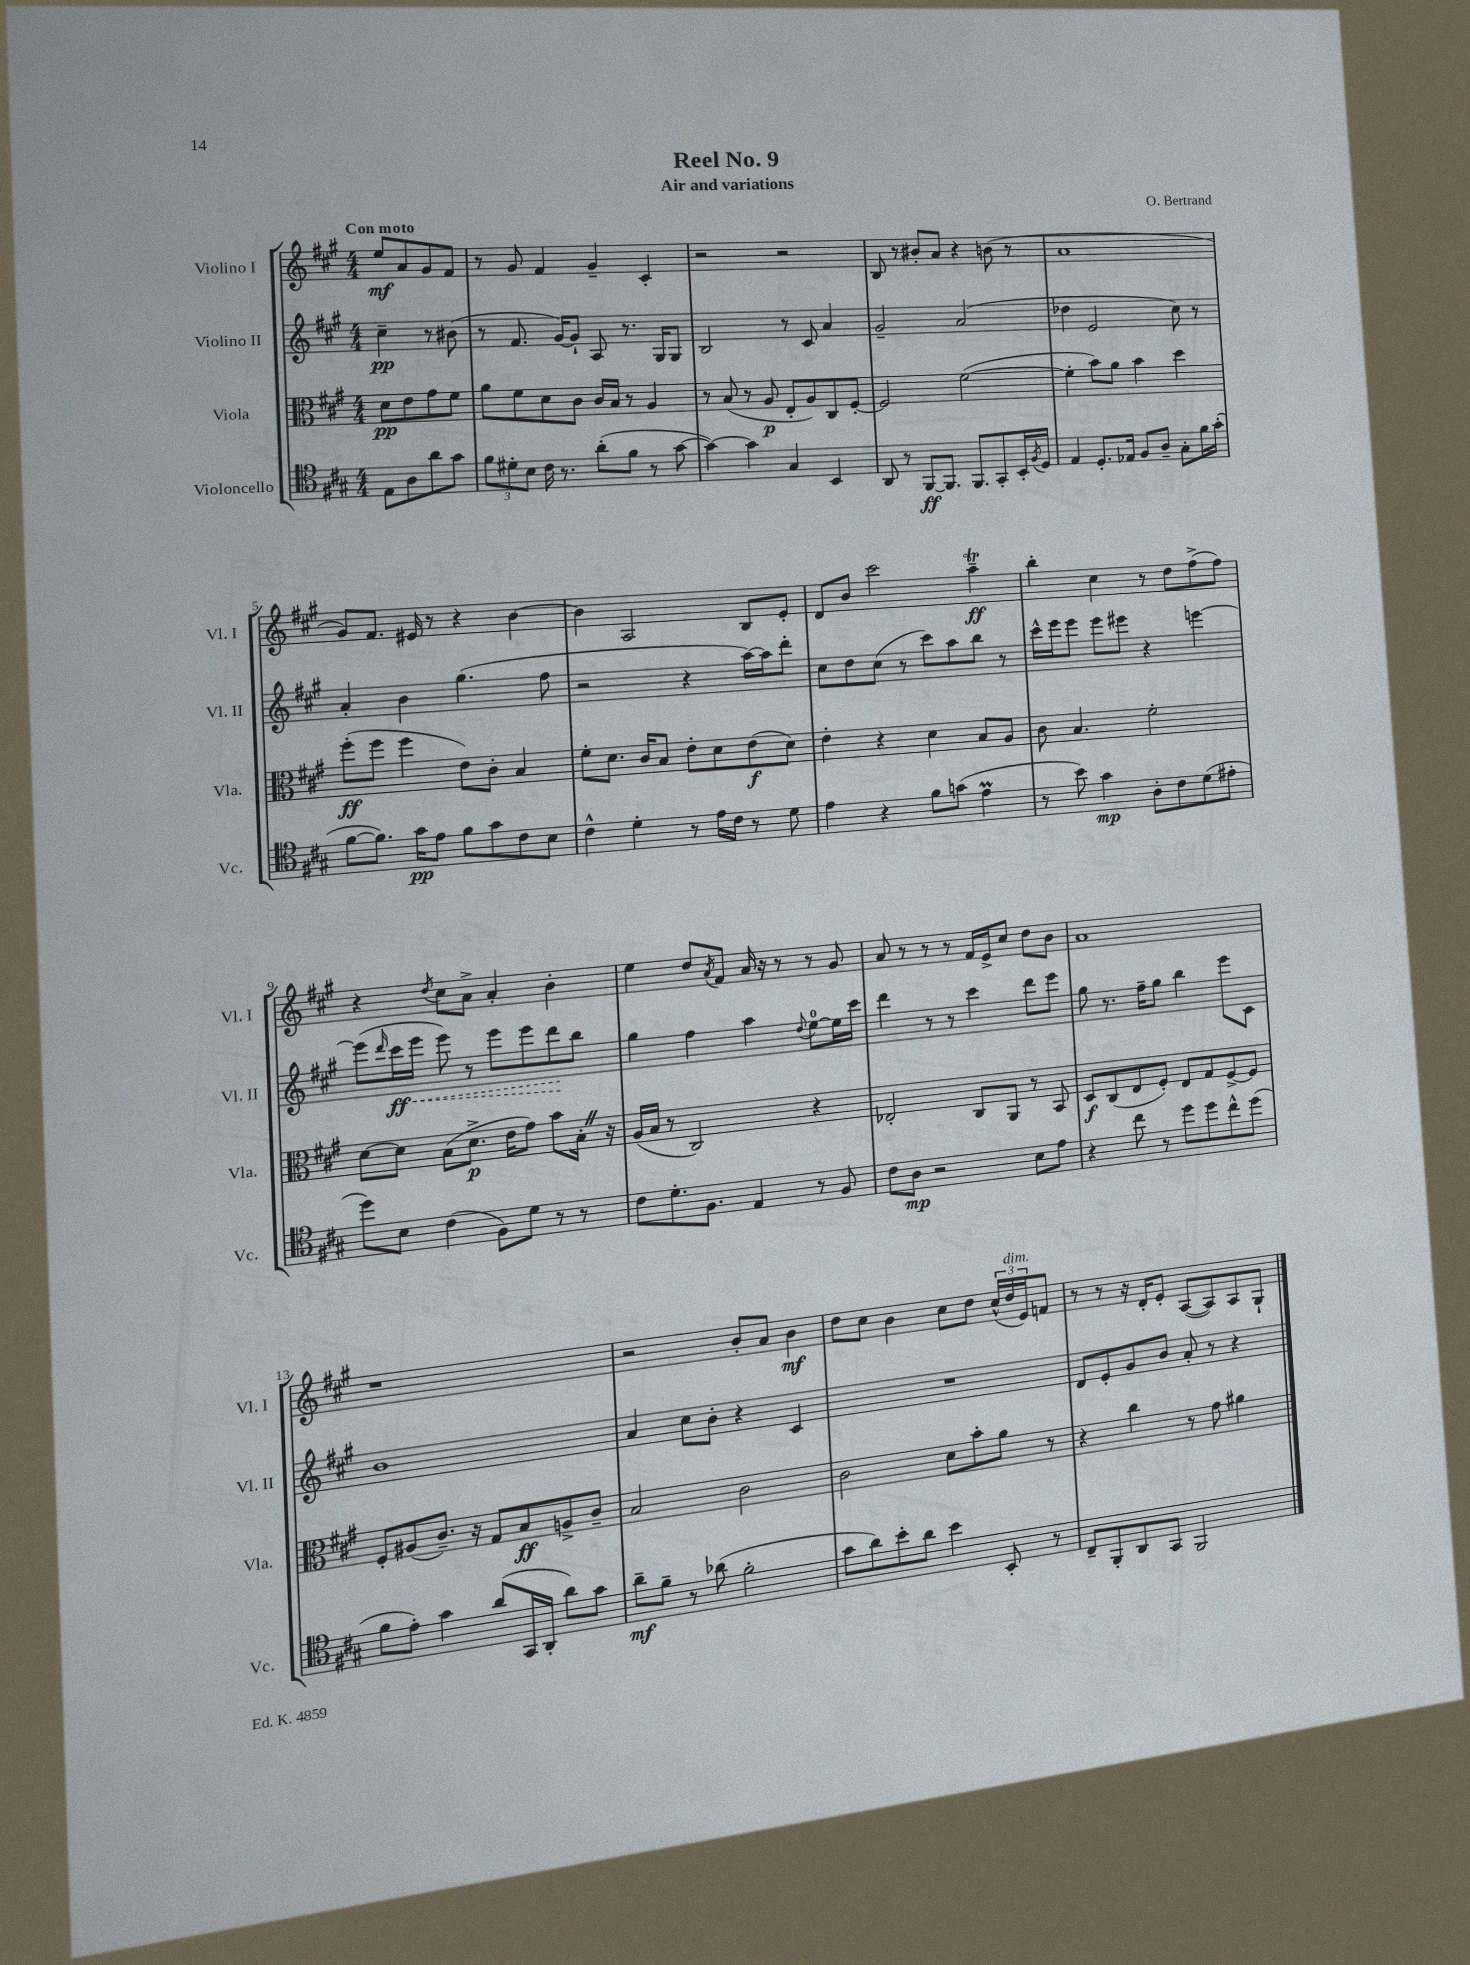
\header { title = "Reel No. 9" composer = "O. Bertrand" subtitle = "Air and variations" }
<<
\new StaffGroup <<
\new Staff = "s0" \with { instrumentName = "Violino I" shortInstrumentName = "Vl. I" } {
    \clef treble \key a \major \numericTimeSignature \time 4/4 \partial 2 \tempo "Con moto"
    e''8\mf a'8 gis'8 fis'8 |
    r8 gis'8 fis'4 gis'4-- cis'4-. |
    r2 r2 |
    b8 r8 bis'8-. a'8 r4 b'8( r8 |
    a'1 |
    gis'8) fis'8. eis'16 r8 r4 b'4~ |
    b'4 a2 b8 e'8-. |
    d'8 b'8 cis'''2 a''4--\trill\ff |
    b''4-. cis''4 r8 d''8 fis''8->( fis''8) |
    r4 \acciaccatura { d''8 } cis''8 a'8-> a'4-. b'4-. |
    e''4 d''8 \acciaccatura { a'8 } fis'8 a'16 r16 r8 r8 gis'8 |
    a'8 r8 r8 r8 fis'16 e'16-> cis''8 d''8 b'8 |
    a'1 |
    r1 |
    r2 b'8-. a'8 b'4\mf |
    d''8 cis''8 b'4 cis''8 d''8 \tuplet 3/2 { cis''16-^( d''16^\markup { \italic "dim." } e'16) } f'8 |
    r8 r8 r16 d'16-. e'8-. a8~( a8) a8 gis8-! \bar "|." |
}
\new Staff = "s1" \with { instrumentName = "Violino II" shortInstrumentName = "Vl. II" } {
    \clef treble \key a \major \numericTimeSignature \time 4/4 \partial 2
    cis''4--\pp r8 bis'8( |
    r8 fis'8. gis'16~) gis'8-! a8 r8. gis16 gis8 |
    b2 r8 cis'8 a'4 |
    gis'2-- a'2( |
    des''4 e'2 cis''8) r8 |
    a'4-. b'4 gis''4.( fis''8 |
    r2 r4 a''16~) a''16 d'''8-. |
    cis''8 d''8 cis''8( r8 cis'''8) a''8 b''8 r8 |
    cis'''16-^ e'''16 e'''8 e'''8 eis'''8 r4 e'''4~ |
    e'''8( \grace { d'''16 } cis'''16\ff \once \override Hairpin.style = #'dashed-line e'''16\< e'''8) r8 e'''8 e'''8 d'''8\! b''8 |
    gis''4 fis''4 a''4 \appoggiatura { d''8 } e''8-0~ e''16 cis'''16 |
    d'''4 r8 r8 cis'''4 d'''8 e'''8 |
    gis''8 r8. fis''16-- gis''8 b''4 e'''8 cis'8 |
    b'1 |
    a'4 cis''8 b'8-. r4 cis'4 |
    R1 |
    d'8 e'8-. gis'8 b'8 a'8-. r8 r4 \bar "|." |
}
\new Staff = "s2" \with { instrumentName = "Viola" shortInstrumentName = "Vla." } {
    \clef alto \key a \major \numericTimeSignature \time 4/4 \partial 2
    d'8\pp e'8 gis'8 fis'8 |
    a'8 fis'8 d'8 cis'8 cis'16 b16 r8 a4 |
    r8 b8( r8 a8\p e8-. a8) cis8 fis8~-. |
    fis2 fis'2~( |
    fis'4-. b'8) a'8 b'4 d''4 |
    fis''8-.\ff( fis''8 fis''4 e'8) cis'8-. b4 |
    fis'8-. d'8. cis'16 b8 e'8-. d'8 e'8\f( d'8) |
    e'4-. r4 d'4 b8 a8 |
    cis'8 b4. fis'2-. |
    d'8~ d'8 b8( d'8.->\p e'16 gis'8) b'8 b16-. \once \override BreathingSign.text = \markup { \musicglyph "scripts.caesura.straight" } \breathe r16 |
    a16( b16 r8 cis2) r4 |
    ees2-. cis8 a,8 r8 b,8 |
    d8\f cis8( e8 fis8-.) e8 gis8 fis8~-> fis8 |
    fis8-. ais8( cis'8.--) r16 gis8 b8\ff a8-> cis'8-- |
    b2 cis'2 |
    cis'2 d'8 b'8-. a'8 r8 |
    r4 cis''4 r8 gis'8 ais'4 \bar "|." |
}
\new Staff = "s3" \with { instrumentName = "Violoncello" shortInstrumentName = "Vc." } {
    \clef tenor \key a \major \numericTimeSignature \time 4/4 \partial 2
    e8 a8 a'8 gis'8 |
    \tuplet 3/2 { fis'8 dis'8-. b8 } cis'16 r8. a'8-.( fis'8 r8 gis'8~ |
    gis'4~) gis'4 gis4 b,4 |
    a,8 r8 fis,8~\ff fis,8. fis,8. gis,8-. b,16-. \acciaccatura { fis8 } d16 |
    e4 d8.-. ees16 fis8 a8-- gis8-. fis'16 gis'16-.( |
    fis'8~ fis'8.) gis'16\pp e'8 fis'8 gis'8 cis'8 b8 |
    cis'4-^ d'4-. r8 e'16 cis'16 r8 d'8 |
    e'4 r4 fis'8 g'8( e'4\prall |
    r8 b'8) gis'4\mp a8-. cis'8 d'8( eis'8-. |
    d''8) b8 cis'4( fis8) d'8 r8 r8 |
    cis'8 d'8.-. fis8. e4 r8 fis8 |
    cis'8 a8\mp r2 b8 e'8 |
    r4 cis''8 r8 d''8 d''8 cis''8-^ d''8( |
    fis'8 e'8-.) gis'4 a'8( gis,16 a,16-. a'8) gis'8 |
    a'8--\mf fis'8-- r8 aes'8( fis'2-. |
    gis'8 a'8) b'8-. a'8 b'4 b,8-. r8 |
    cis8-- fis,8-. a,8 gis,8 fis,2 \bar "|." |
}
>>
>>
